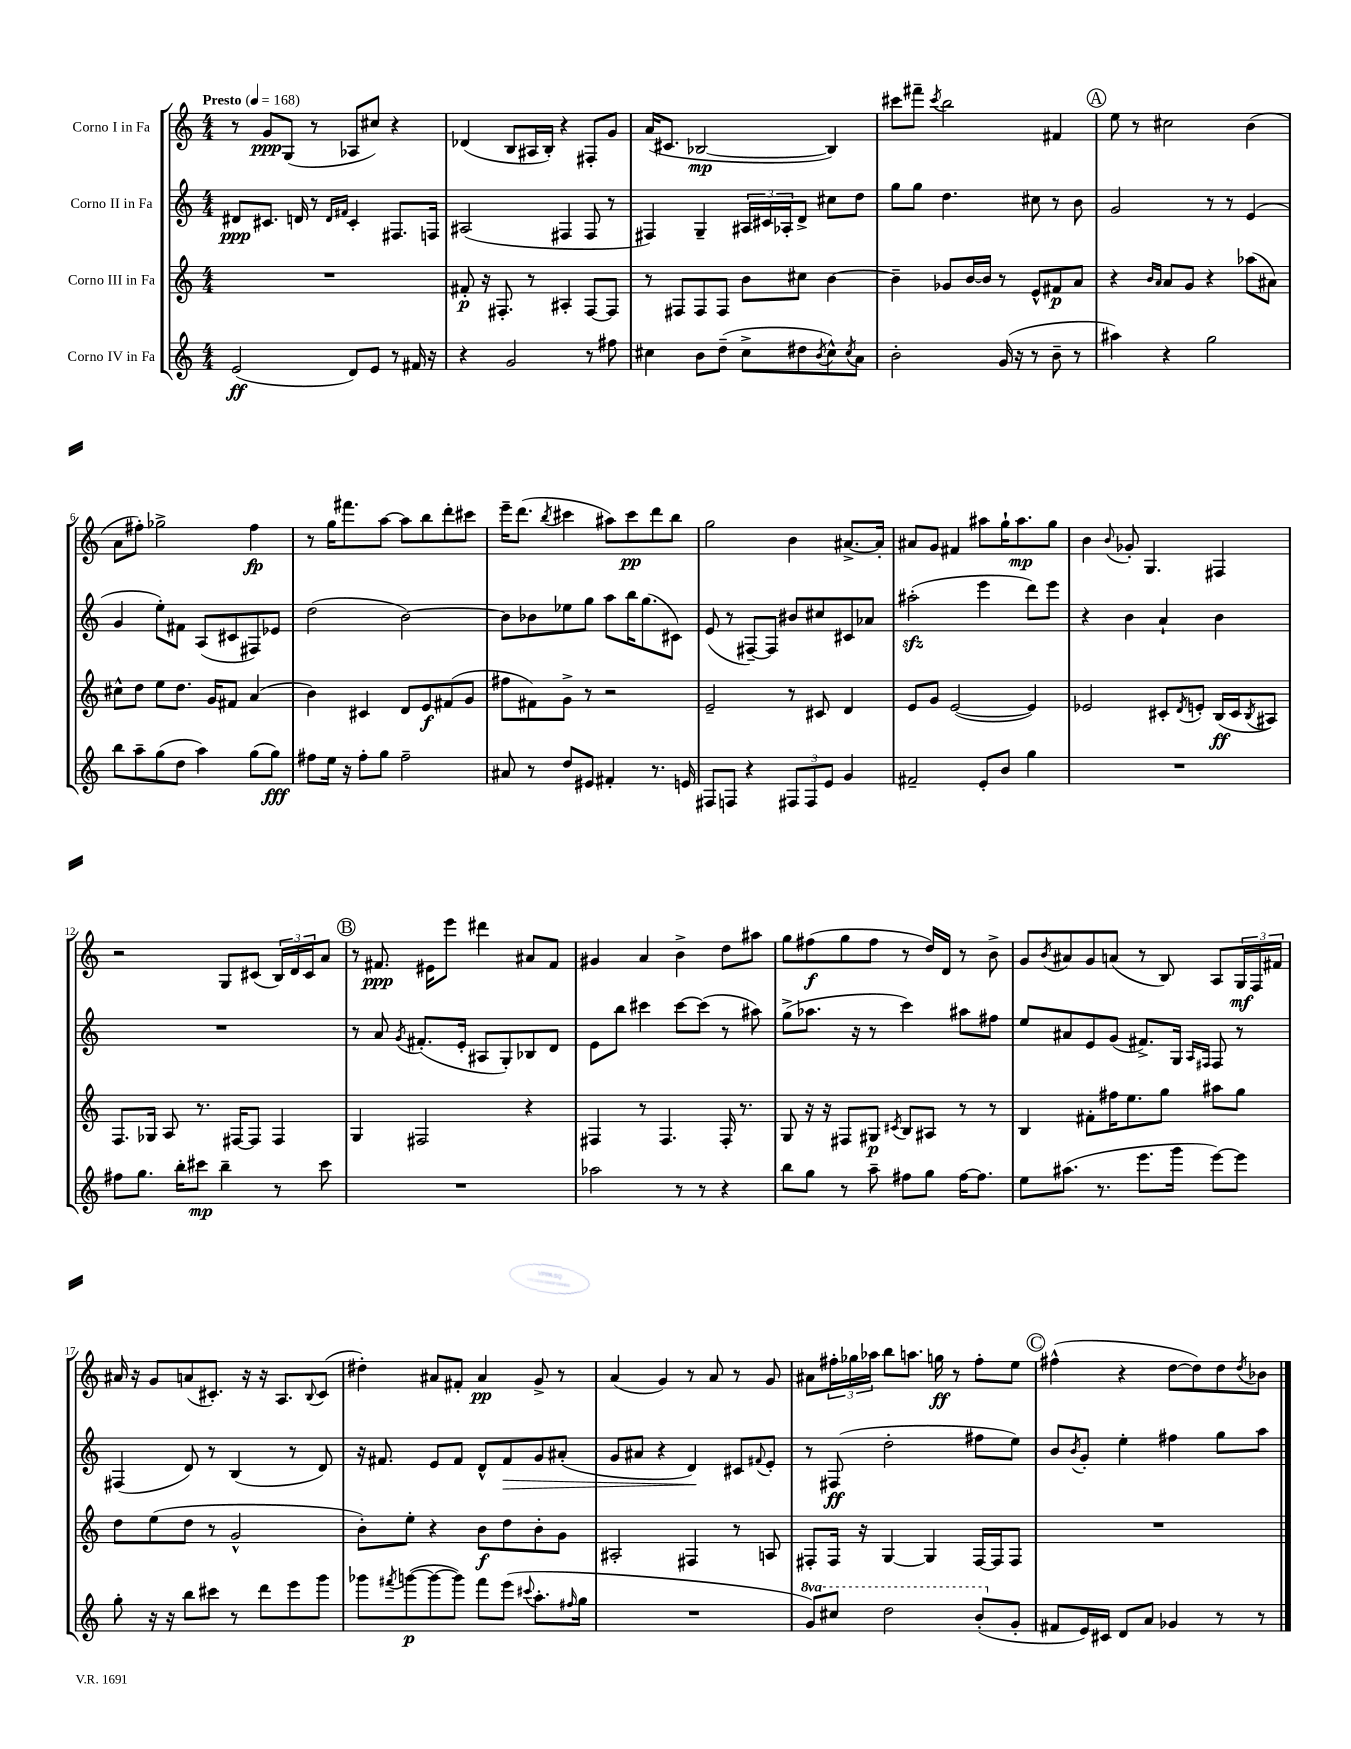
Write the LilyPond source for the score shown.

<<
\new StaffGroup <<
\new Staff = "s0" \with { instrumentName = "Corno I in Fa" } {
    \clef treble \key c \major \numericTimeSignature \time 4/4 \tempo "Presto" 4 = 168
    r8 g'8\ppp g8( r8 aes8 cis''8) r4 |
    des'4( b8 ais16 b16-.) r4 fis8-. g'8 |
    a'16( cis'8. bes2~\mp bes4) |
    cis'''8 fis'''8-- \acciaccatura { cis'''8 } b''2 fis'4 |
    \mark \markup { \circle "A" } e''8 r8 cis''2 b'4( |
    a'8 fis''8-.) ges''2-> fis''4\fp |
    r8 g''16 fis'''8. a''8~ a''8 b''8 d'''8-. cis'''8 |
    e'''16-- d'''8.( \acciaccatura { b''8 } cis'''4 ais''8) cis'''8\pp d'''8 b''8 |
    g''2 b'4 ais'8.~-> ais'16-. |
    ais'8 g'8 fis'4 ais''8 g''16-! ais''8.\mp g''8 |
    b'4 \appoggiatura { b'8 } ges'8-. g4. fis4 |
    r2 g8 cis'8( \tuplet 3/2 { b16) d'16 cis'16 } a'8 |
    \mark \markup { \circle "B" } r8 fis'8.\ppp eis'16 e'''8 dis'''4 ais'8 fis'8 |
    gis'4 a'4 b'4-> d''8 ais''8 |
    g''8 fis''8\f( g''8 fis''8 r8 d''16) d'16 r8 b'8-> |
    g'8 \acciaccatura { b'8 } ais'8 g'8 a'8( r8 b8) a8 \tuplet 3/2 { g16\mf f16 fis'16 } |
    ais'16 r16 g'8 a'8( cis'8.-.) r16 r16 a8. \appoggiatura { b8 } cis'8( |
    dis''4-.) ais'8 fis'8-. ais'4\pp g'8-> r8 |
    a'4( g'4) r8 a'8 r8 g'8 |
    ais'8 \tuplet 3/2 { fis''16-. ges''16 aes''16 } b''8 a''8. g''16\ff r8 fis''8-. e''8 |
    \mark \markup { \circle "C" } fis''4-^( r4 d''8~ d''8) d''8 \acciaccatura { d''8 } bes'8 \bar "|." |
}
\new Staff = "s1" \with { instrumentName = "Corno II in Fa" } {
    \clef treble \key c \major \numericTimeSignature \time 4/4
    dis'8\ppp cis'8. d'16 r8 \grace { d'16 fis'16 } cis'4-. fis8. f16 |
    ais2( fis4 fis8 r8 |
    fis4) g4-- \tuplet 3/2 { ais16 cis'16 aes16-. } d'8-> cis''8 d''8 |
    g''8 g''8 d''4. cis''8 r8 b'8 |
    \mark \markup { \circle "A" } g'2 r8 r8 e'4( |
    g'4 e''8-.) fis'8 a8( cis'8 fis8) ees'8 |
    d''2( b'2~) |
    b'8 bes'8 ees''8 g''8 a''8 b''16 g''8.( cis'8) |
    e'8( r8 fis8~--) fis8 bis'8 cis''8 cis'8 aes'8 |
    ais''2-.\sfz( e'''4 d'''8) e'''8 |
    r4 b'4 a'4-! b'4 |
    R1 |
    \mark \markup { \circle "B" } r8 a'8 \acciaccatura { g'8 } fis'8.-.( e'16-. ais8 g8-.) bes8 d'8 |
    e'8 b''8 cis'''4 cis'''8~ cis'''8( r8 ais''8) |
    g''8->( aes''8. r16 r8 c'''4) ais''8 fis''8 |
    e''8 ais'8 e'8 g'8( fis'8.->) g16 \grace { a16 fis16 } fis8 r8 |
    fis4( d'8) r8 b4( r8 d'8) |
    r16 fis'8. e'8 fis'8 d'8-^ fis'8\> g'8 ais'8-.( |
    g'8 ais'8 r4 d'4\!) cis'8 \appoggiatura { fis'8 } e'8-. |
    r8 fis8\ff( d''2-. fis''8 e''8) |
    \mark \markup { \circle "C" } b'8 \acciaccatura { b'8 } g'8-. e''4-. fis''4 g''8 a''8 \bar "|." |
}
\new Staff = "s2" \with { instrumentName = "Corno III in Fa" } {
    \clef treble \key c \major \numericTimeSignature \time 4/4
    R1 |
    fis'8-.\p r16 fis8.-. r8 ais4-. fis8~ fis8 |
    r8 fis8 fis8 fis8 b'8 cis''8 b'4~ |
    b'4-- ges'8 b'16~ b'16 r8 e'8-^ fis'8\p a'8 |
    \mark \markup { \circle "A" } r4 \grace { b'16 a'16 } a'8 g'8 r4 aes''8( ais'8) |
    cis''8-^ d''8 e''8 d''8. g'16 fis'8 a'4( |
    b'4) cis'4 d'8 e'8\f fis'8( g'8 |
    fis''8 fis'8) g'8-> r8 r2 |
    e'2-- r8 cis'8 d'4 |
    e'8 g'8 e'2~( e'4) |
    ees'2 cis'8-. \acciaccatura { d'8 } e'8-. b16\ff( cis'16 \acciaccatura { b8 } ais8) |
    f8. ges16 a8 r8. fis16~ fis8 fis4 |
    \mark \markup { \circle "B" } g4 fis2 r4 |
    fis4 r8 fis4. fis16-. r8. |
    g8 r16 r16 fis8 gis8\p \acciaccatura { cis'8 } b8 ais8 r8 r8 |
    b4 fis'8-. fis''16 e''8. g''8 ais''8 g''8 |
    d''8 e''8( d''8 r8 g'2-^ |
    b'8-.) e''8-. r4 b'8\f d''8 b'8-. g'8 |
    ais2-. fis4 r8 a8 |
    fis8-. fis16 r16 g4~ g4 fis16~ fis16 fis8 |
    \mark \markup { \circle "C" } R1 \bar "|." |
}
\new Staff = "s3" \with { instrumentName = "Corno IV in Fa" } {
    \clef treble \key c \major \numericTimeSignature \time 4/4 \set Staff.ottavationMarkups = #ottavation-simple-ordinals
    e'2\ff( d'8) e'8 r8 fis'16 r16 |
    r4 g'2 r8 fis''8 |
    cis''4 b'8 d''8--( cis''8-> dis''8 \acciaccatura { b'8 } cis''8-^) \acciaccatura { cis''8 } a'8 |
    b'2-. g'16( r16 r8 b'8-- r8 |
    \mark \markup { \circle "A" } ais''4) r4 g''2 |
    b''8 a''8-- g''8( d''8 a''4) g''8( g''8\fff) |
    fis''8 e''16 r16 fis''8-. g''8 fis''2-- |
    ais'8 r8 d''8 eis'8 fis'4-. r8. e'16 |
    fis8 f8 r4 \tuplet 3/2 { fis8 fis8 e'8 } g'4 |
    fis'2-- e'8-. b'8 g''4 |
    R1 |
    fis''8 g''8. b''16-. cis'''8\mp b''4-- r8 cis'''8 |
    \mark \markup { \circle "B" } R1 |
    aes''2 r8 r8 r4 |
    b''8 g''8 r8 a''8-- fis''8 g''8 fis''16~ fis''8. |
    e''8 ais''8.( r8. e'''8. g'''16 e'''8~) e'''8 |
    g''8-. r16 r16 b''8 cis'''8 r8 d'''8 e'''8 g'''8 |
    ges'''8 \acciaccatura { fis'''8 } g'''8~\p( g'''8~ g'''8) fis'''8 e'''8( \appoggiatura { cis'''8 } a''8.-. \grace { fis''16 } g''16 |
    R1 |
    \ottava #1 g''8) cis'''8 d'''2 b''8-.( \ottava #0 g'8-. |
    \mark \markup { \circle "C" } fis'8 e'16) cis'16 d'8 a'8 ges'4 r8 r8 \bar "|." |
}
>>
>>
